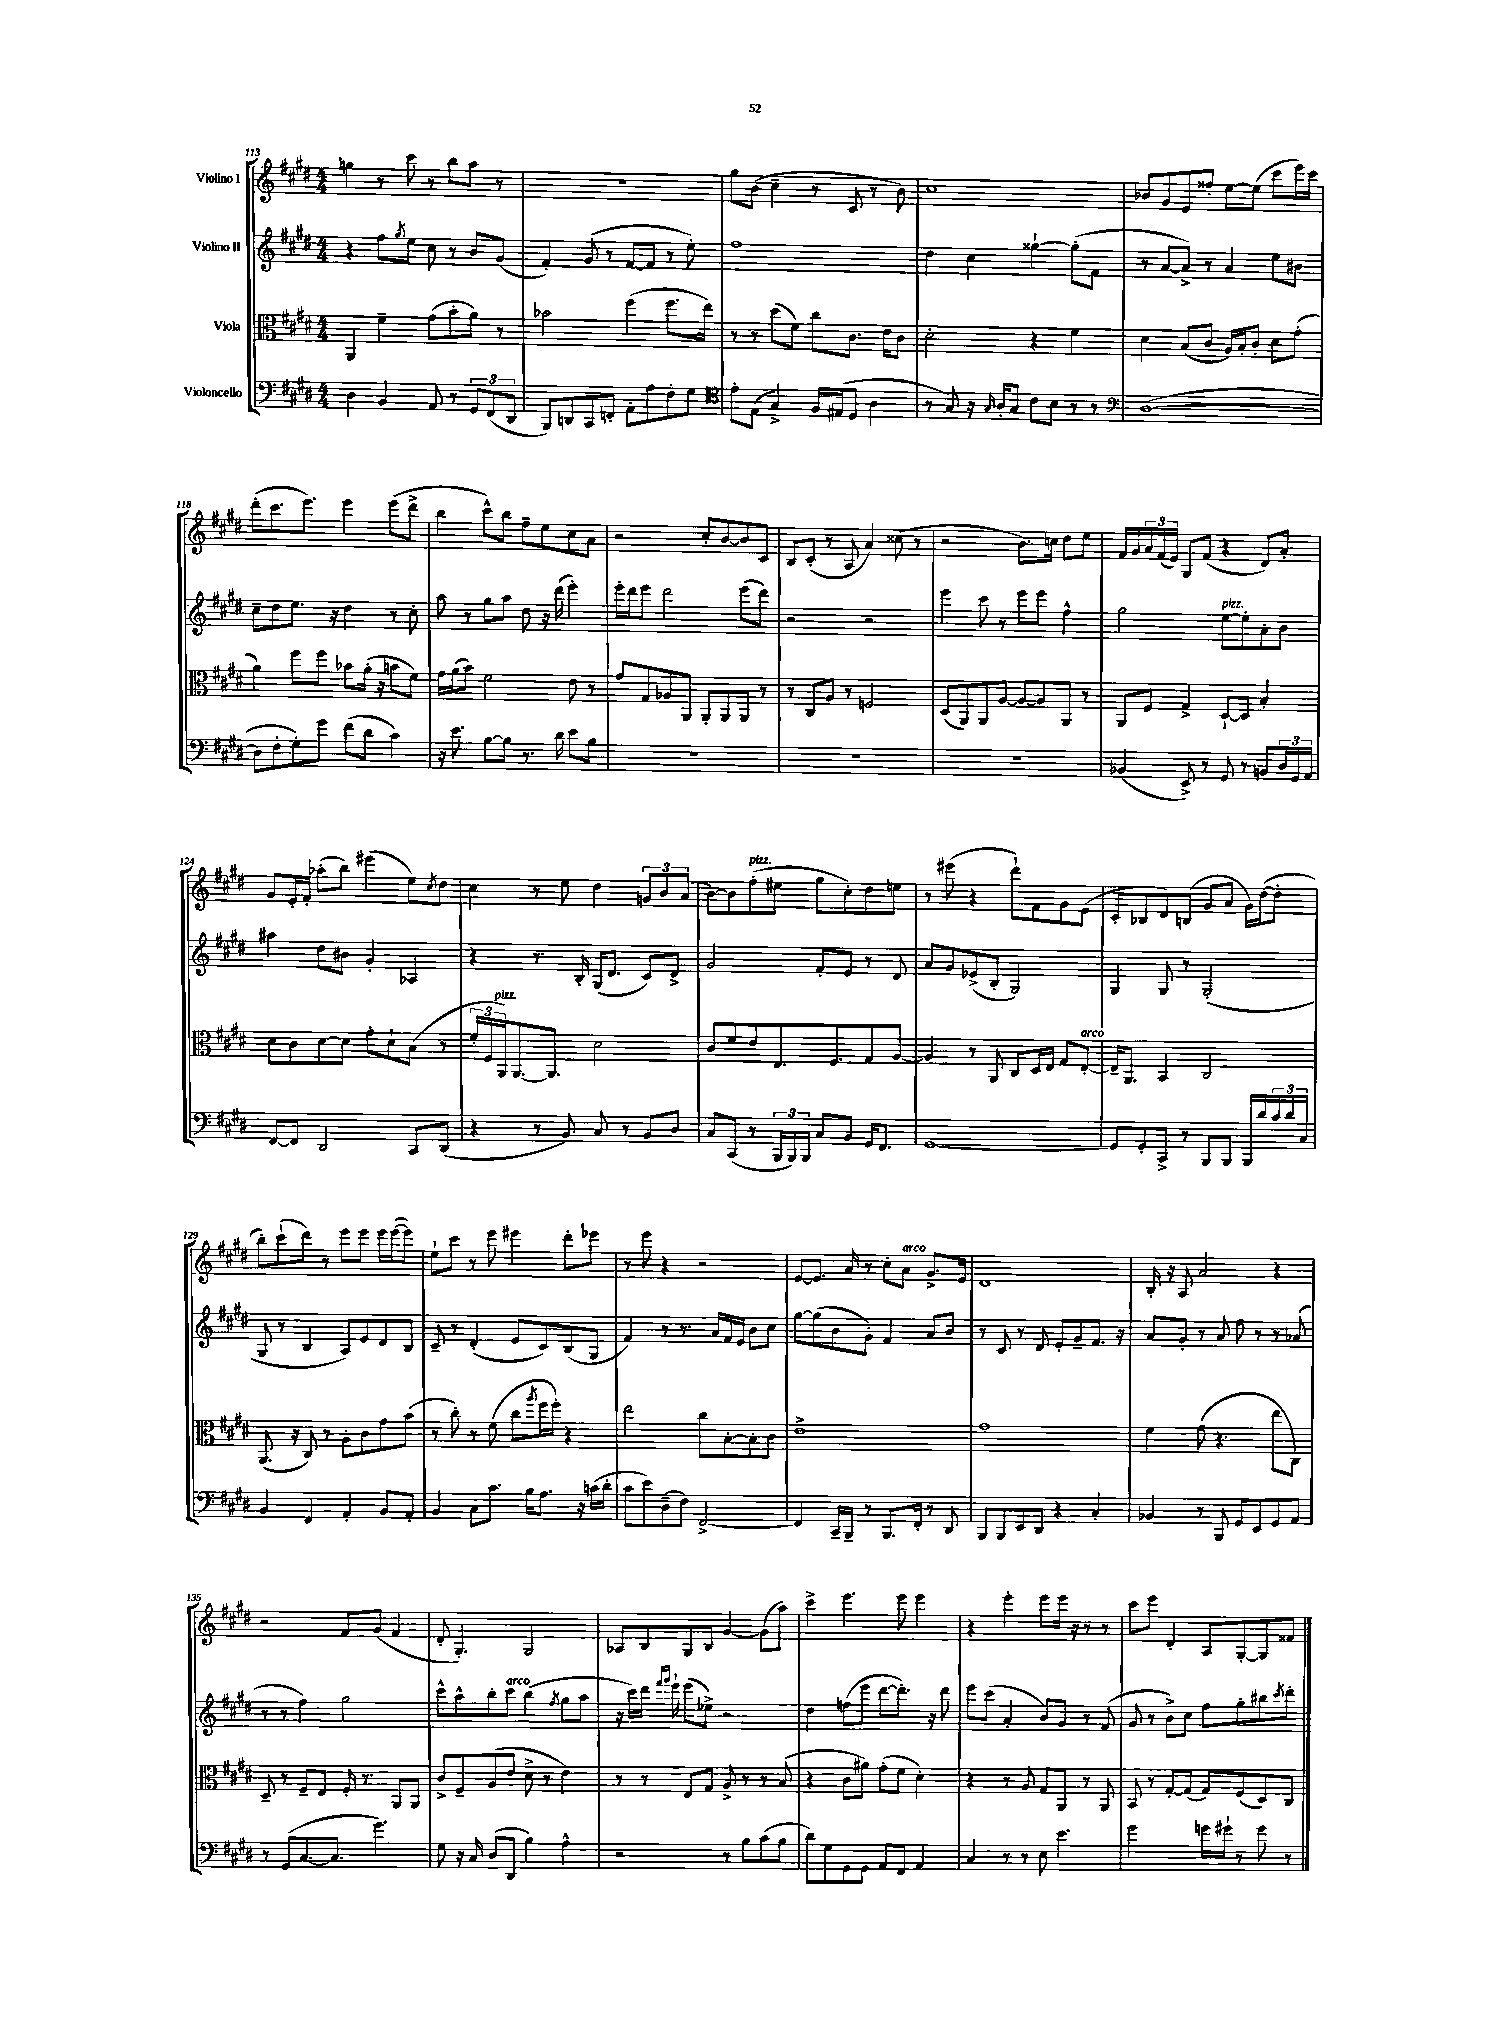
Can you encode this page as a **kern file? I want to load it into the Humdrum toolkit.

**kern	**kern	**kern	**kern
*staff4	*staff3	*staff2	*staff1
*clefF4	*clefC3	*clefG2	*clefG2
*k[f#c#g#d#]	*k[f#c#g#d#]	*k[f#c#g#d#]	*k[f#c#g#d#]
*M4/4	*M4/4	*M4/4	*M4/4
4D#	4AA	4r	4gg
4BB	4f#~	8ff#	8r
.	.	8qgg#	.
.	.	8ee	8ccc#
8AA	(8g#	8cc#	8r
8r	8b'	8r	8bb
12GG#	8a)	8b	8aa
(12FF#	.	.	.
.	8r	(8g#	8r
12DD#	.	.	.
=	=	=	=
8BBB)	2b-	4f#')	1r
8DD	.	.	.
8CC#	.	(8g#	.
8FF'	.	8r	.
8AA'	(4ff#	[8f#	.
8A	.	8f#]	.
8F#'	8.ff#	8r	.
8G#	.	8ee')	.
.	16ee)	.	.
=	=	=	=
*clefC4	*	*	*
8e'	8r	1ff#	8gg#
(8E	8r	.	(8b
4G#^)	(8dd#	.	4cc#~
.	8f#)	.	.
16F#	8cc#	.	8r
(16E#	.	.	.
8D#	8.c#	.	8c#
4A	.	.	8r
.	16e	.	.
.	8c#	.	8b)
=	=	=	=
8r	2d#'	4dd#	1cc#
8G#)	.	.	.
16r	.	4cc#	.
16qqG#	.	.	.
16A'	.	.	.
8G#	.	.	.
8c#	4r	[4gg##`	.
8B	.	.	.
8r	4f#	(8gg##']	.
8r	.	8f#	.
=	=	=	=
*clefF4	*	*	*
([1D#	4d#	8r	8b-
.	.	[8a	8g#
.	(8B	8a^])	8e
.	8c#	8r	8ff##'
.	16A)	4a	[8ee
.	16B'	.	.
.	8c#'	.	(8ee]
.	8d#	8ee	8ccc#
.	(8g#'	8b#	16eee)
.	.	.	16ccc#
=	=	=	=
8D#]	4a)	8cc#~	(8ddd#'
8F#'	.	8dd#	8.ccc#
8G#')	8ff#	8.ee	.
.	.	.	8.eee)
8g#	8ff#	.	.
.	.	16r	.
(8f#	8b-	4dd#	4eee
8d#	(16a'	.	.
.	16r	.	.
4c#)	8b	8r	(8eee
.	8f#)	8cc#'	8ddd#^
=	=	=	=
16r	16g#	8aa	4bb
8.e	(16a	.	.
.	8b)	8r	.
[8B	2f#	8gg#	8ccc#^^)
8B]	.	8aa	8bb
8.r	.	8dd#	8ff#~
.	.	16r	8ee
16d#	.	(16ddd#	.
8e	8e	4eee')	8cc#
8B	8r	.	8a
=	=	=	=
1r	8g#	16eee'	2r
.	.	16ddd#	.
.	8G#	8eee	.
.	8A-	2ddd#	.
.	8AA	.	.
.	8AA'	.	8cc#'
.	8AA	.	[8b
.	8AA	(8eee	8b]
.	8r	8ddd#)	8c#
=	=	=	=
1r	8r	2r	8B
.	8C#	.	(8c#'
.	8A	.	8r
.	8r	.	8A
.	2F	2r	4a)
.	.	.	(8cc##
.	.	.	8r
=	=	=	=
1r	(8D#	4eee	2r
.	8AA)	.	.
.	8AA	8ccc#	.
.	[8A	8r	.
.	8A_	8eee	8.b)
.	8A]	8eee	.
.	.	.	16cc
.	8AA	4ff#^^	8dd#
.	8r	.	8ee
=	=	=	=
(4BB-	8AA	2gg#	16f#
.	.	.	16g#
.	8F#	.	24a
.	.	.	(24f#
.	.	.	24e)
8EE^)	4G#^	.	8G#
8r	.	.	(8f#
8GG#	[8D#`	[8ee	4r
8r	8D#]	8ee']	.
8BB	4B'	8a'	8d#)
24D#	.	8b	8a'
24GG#	.	.	.
24AA	.	.	.
=	=	=	=
[8FF#	8d#	4aa#	8g#
8FF#]	8c#	.	16e'
.	.	.	16f#'
2DD#	[8d#	8dd#	(8aa-'
.	8d#]	8b#	8bb)
.	8g#'	4g#'	(4eee#
.	8d#`	.	.
8CC#	(8B	4A-	8ee)
.	.	.	8qcc#
(8DD#	8r	.	8dd#
=	=	=	=
4r	24f#'	4r	4cc#
.	24F#	.	.
.	24AA)	.	.
.	[8.AA	.	.
8r	.	8.r	8r
.	8.AA]	.	.
8BB)	.	.	8ee
.	.	16B'	.
8C#	2d#	(16G#	4dd#
.	.	8.d#	.
8r	.	.	.
8BB	.	8c#)	12g
.	.	.	12b
8D#	.	8d#^	.
.	.	.	(12a
=	=	=	=
8C#	8c#	2g#	[8b)
(8CC#	8f#	.	8b]
8r	8e	.	(8ff#'
24BBB	8.E	.	8ee#
24BBB)	.	.	.
24BBB	.	.	.
8C#	.	8f#'	8gg#
.	8.F#	.	.
8BB	.	8e	8cc#')
16GG#	8G#	8r	8dd#
8.FF#	.	.	.
.	[8A	8d#	8ee
=	=	=	=
[1GG#	4A]	8a	8r
.	.	8g#	(8eee#
.	8r	(8e-^	4r
.	8AA	8B'	.
.	8C#	2G#)	8ddd#`)
.	16D#	.	8f#
.	16E	.	.
.	8G#	.	8g#
.	[8E'	.	(8e
=	=	=	=
8GG#]	16E~]	4G#	8c#'
.	8.AA	.	.
8GG#'	.	.	8B-
8CC#^	4BB	8G#	8d#)
8r	.	8r	(8B
8BBB	2C#	(2G#'	8g#
8BBB	.	.	8a
16BBB	.	.	16g#)
16d#	.	.	([16dd#
24c#	.	.	8dd#']
24d#	.	.	.
24C#	.	.	.
=	=	=	=
4BB	(8.AA	8G#	8bb')
.	.	8r	(8ccc#`
.	16r	.	.
4FF#	8C#)	4B	8ddd#)
.	8r	.	8r
4AA'	8A'	8A)	8eee
.	8c#	8e	8eee
8BB	8g#	8d#	16eee
.	.	.	([16eee
8AA'	(8b	8B	8eee])
=	=	=	=
4BB	8r	8c#~	8ee`
.	8cc#')	8r	8ccc#
8C#	8r	(4d#'	8r
8.c#	(8f#	.	8eee
.	8cc#	8e	4eee#
16B	.	.	.
.	8qaa	.	.
8.A	16ff#	8c#)	.
.	16ff#')	.	.
.	4r	(8B	8ddd#'
16r	.	.	.
(16c	.	8G#	8eee-
16d#'	.	.	.
=	=	=	=
8c#	2ee	4f#)	8r
8e)	.	.	8eee
(8D#~	.	8r	4r
8F#)	.	8.r	.
[2FF#^	8cc#	.	2r
.	.	16a	.
.	[8B'	16f#	.
.	.	16e	.
.	8B']	8b	.
.	8c#	8cc#	.
=	=	=	=
4FF#]	1e^	[8gg#	[8e
.	.	(8gg#]	8.e]
16CC#~	.	8b	.
16BBB~	.	.	16a
8r	.	8g#')	8r
8.BBB	.	4f#	8cc#'
.	.	.	8a
16FF#'	.	.	.
8r	.	8a	8.g#^
8DD#	.	8b	.
.	.	.	16e
=	=	=	=
8BBB	1g#	8r	1d#
8BBB	.	8c#	.
8EE	.	8r	.
8DD#	.	8d#	.
4r	.	8e'	.
.	.	8g#~	.
4C#'	.	8.f#	.
.	.	16r	.
=	=	=	=
4BB-	4f#	8a	16B'
.	.	.	16r
.	.	8g#'	8A
8r	(8g#	8r	2a
8BBB	4.r	8a	.
8GG#	.	8ff#	.
8EE	.	8r	.
8GG#	8ee	8r	4r
8AA	8C#)	(8a-	.
=	=	=	=
8r	8D#~	8r	2r
(8GG#	8r	8r	.
[8.C#	8F#~	4ff#)	.
.	8E	.	.
8.C#]	.	.	.
.	16F#'	2gg#	8f#
.	8.r	.	.
4.g#)	.	.	(8g#
.	8AA	.	4f#
.	8AA	.	.
=	=	=	=
8G#	8c#^	8ccc#^^	8d#'
16r	8F#~	8aa^^	4.G#')
16C#	.	.	.
(8D#	(8A	8bb'	.
8DD#	8e	8ccc#	.
4B)	8d#^	(4bb	2G#
.	8r	.	.
.	.	8qff#	.
4A^^	4e)	8gg#	.
.	.	8aa	.
=	=	=	=
2r	8r	16r	8A-
.	.	16ccc#)	.
.	8r	16ddd#	8B
.	.	16qqfff#	.
.	.	16qqggg#	.
.	.	16eee`	.
.	8E	(8eee	8G#
.	8G#	8ee-^)	8B
8r	8A^	2r	[4g#
8B	8r	.	.
(8c#	8r	.	(8g#]
8B	(8B	.	8aa)
=	=	=	=
8d#)	4r	4dd#	4ccc#^
8G#	.	.	.
8GG#	8c#	(8ff	4.eee
8GG#	8a#)	8eee	.
8AA	(8g#'	[8ddd#	.
8FF#	8f#	8.ddd#'])	8eee
4AA	4d#')	.	4eee
.	.	16r	.
.	.	8ddd#	.
=	=	=	=
4C#	4r	8eee	4r
.	.	(8ccc#	.
8r	8r	4a'	4eee'
8r	8A	.	.
8E	8G#	8b)	8eee
4.e	8AA	8g#	16eee
.	.	.	16r
.	8r	8r	8r
.	8AA	(8f#	8r
=	=	=	=
2g#	8BB	8g#	8ccc#
.	8r	8r	8eee
.	[8G#'	8b^)	4d#'
.	(8G#]	8cc#	.
16g	8G#)	8ff#	8A
16g#`	.	.	.
8r	(8F#	8gg#'	[8G#'
8g#	8D#)	8bb#	8G#]
.	.	8qccc#	.
8r	8C#	8ddd#'	8f##
==	==	==	==
*-	*-	*-	*-
